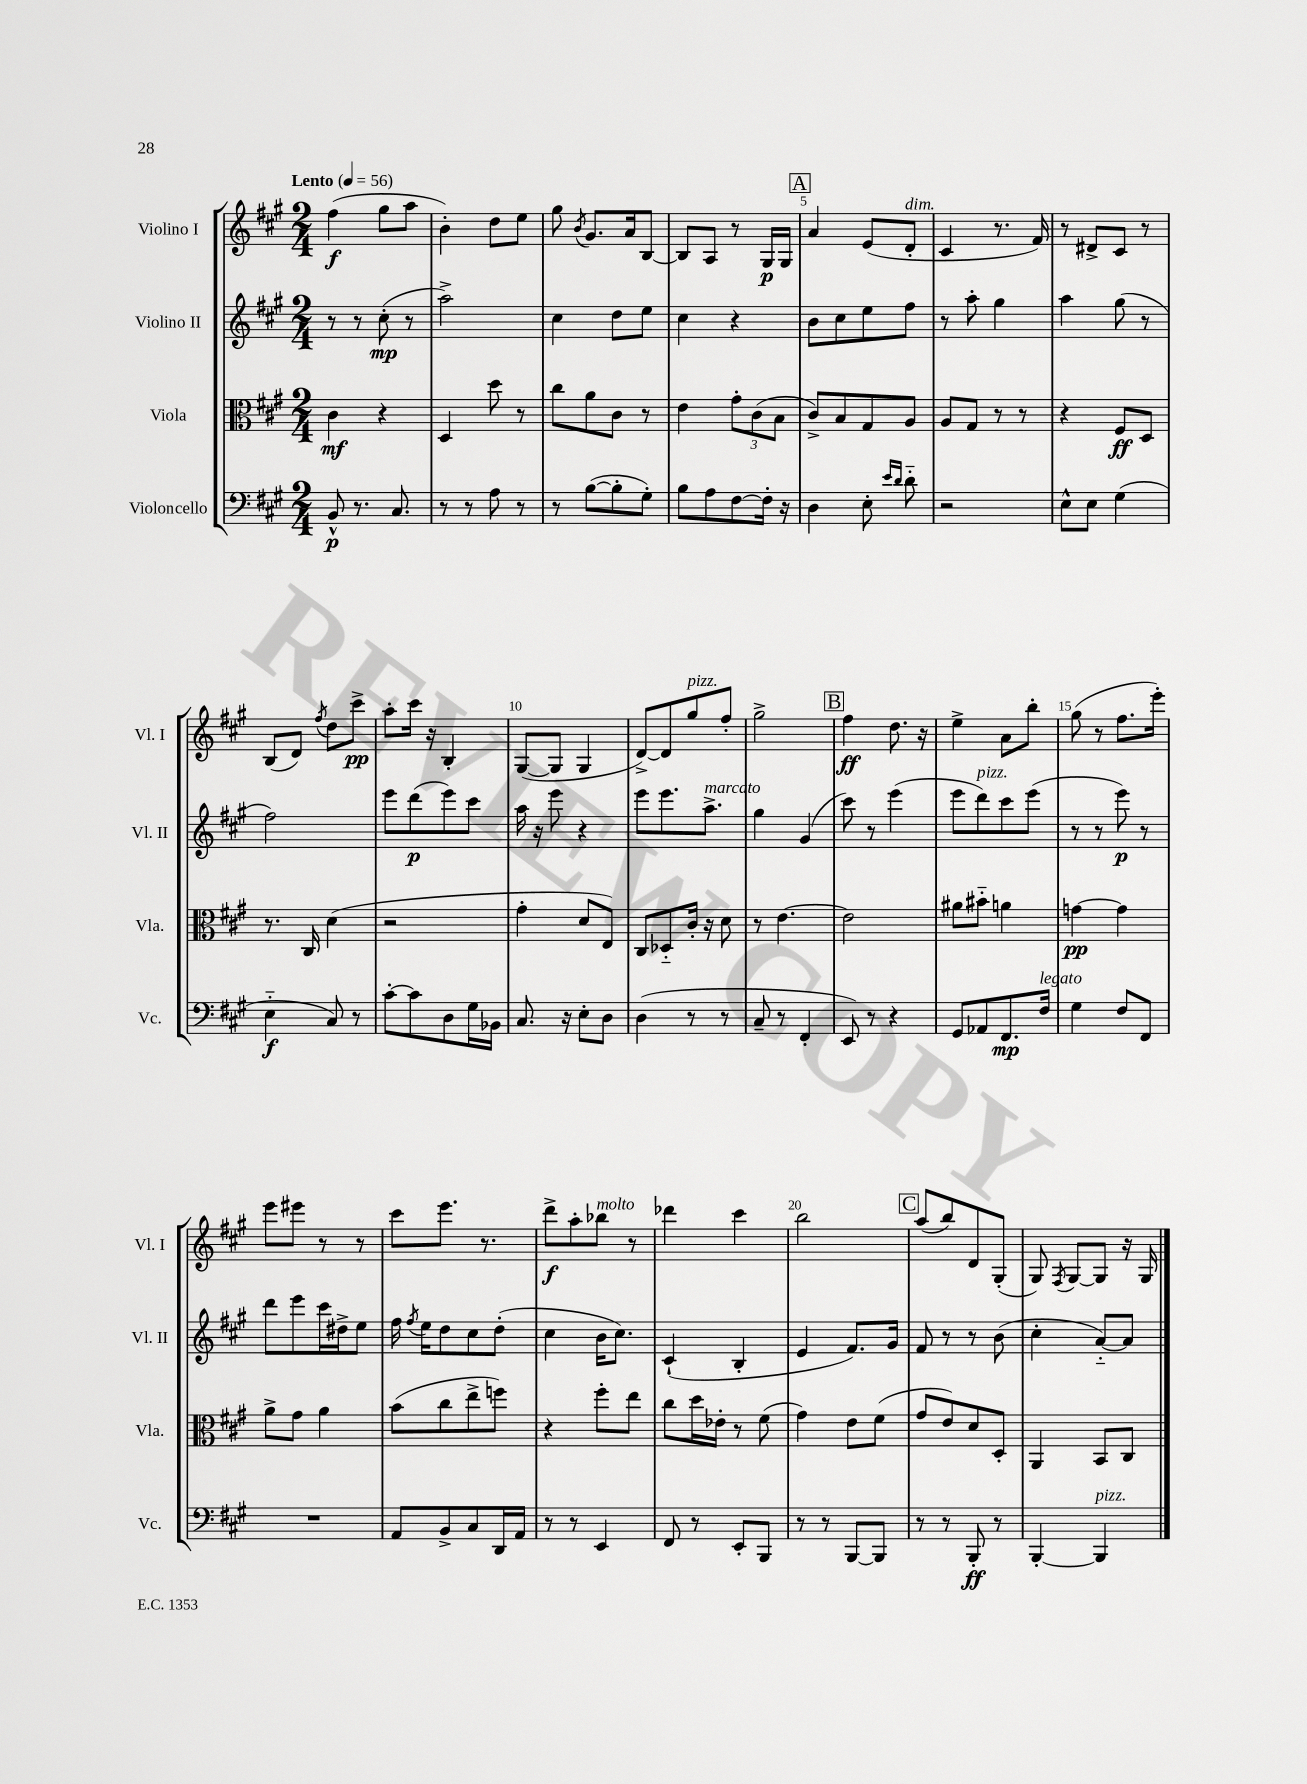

**kern	**kern	**kern	**kern
*staff4	*staff3	*staff2	*staff1
*clefF4	*clefC3	*clefG2	*clefG2
*k[f#c#g#]	*k[f#c#g#]	*k[f#c#g#]	*k[f#c#g#]
*M2/4	*M2/4	*M2/4	*M2/4
*MM56	*MM56	*MM56	*MM56
8BB^^	4c#	8r	(4ff#
8.r	.	8r	.
.	4r	(8cc#'	8gg#
8.C#	.	.	.
.	.	8r	8aa
=	=	=	=
8r	4D	2aa^)	4b')
8r	.	.	.
8A	8dd	.	8dd
8r	8r	.	8ee
=	=	=	=
8r	8cc#	4cc#	8gg#
.	.	.	8qb
([8B	8a	.	8.g#
8B']	8c#	8dd	.
.	.	.	16a
8G#')	8r	8ee	[8B
=	=	=	=
8B	4e	4cc#	8B]
8A	.	.	8A
[8F#	12g#'	4r	8r
.	(12c#	.	.
16F#']	.	.	16G#
.	12B	.	.
16r	.	.	16G#
=	=	=	=
4D	8c#^)	8b	4a
.	8B	8cc#	.
8E'	8G#	8ee	(8e
16qqe	.	.	.
16qqd	.	.	.
8d'~	8A	8ff#	8d'
=	=	=	=
2r	8A	8r	4c#
.	8G#	8aa'	.
.	8r	4gg#	8.r
.	8r	.	.
.	.	.	16f#)
=	=	=	=
8E^^	4r	4aa	8r
8E	.	.	8d#^
(4G#	8F#	(8gg#	8c#
.	8D	8r	8r
=	=	=	=
4E'~	8.r	2ff#)	(8B
.	.	.	8d)
.	16C#	.	.
.	.	.	8qff#
8C#)	(4d	.	8dd
8r	.	.	8ccc#^
=	=	=	=
[8c#'	2r	8eee	8aa'
8c#]	.	(8ddd	16ccc#
.	.	.	16r
8D	.	8eee)	4B'
16G#	.	8ccc#	.
16BB-	.	.	.
=	=	=	=
8.C#	4g#'	16aa	([8G#
.	.	16r	.
.	.	8eee	8G#]
16r	.	.	.
8E'	8d	4r	4G#
8D	8E)	.	.
=	=	=	=
(4D	8C#	8eee	[8d^)
.	8D-'~	8.eee	8d]
8r	16c#'	.	8gg#
.	16r	8.aa^	.
8r	8d	.	8ff#'
=	=	=	=
8C#~	8r	4gg#	2gg#^
8r	[4.e	.	.
4FF#'	.	(4g#	.
=	=	=	=
8EE)	2e]	8ccc#)	4ff#
8r	.	8r	.
4r	.	(4eee	8.dd
.	.	.	16r
=	=	=	=
8GG#	8a#	8eee	4ee^
8AA-	8b#'~	8ddd)	.
8.FF#	4a	8ccc#	8a
.	.	(8eee	8bb'
16F#	.	.	.
=	=	=	=
4G#	[4g	8r	(8gg#
.	.	8r	8r
8F#	4g]	8eee)	8.ff#
8FF#	.	8r	.
.	.	.	16eee')
=	=	=	=
2r	8a^	8ddd	8eee
.	8g#	8eee	8eee#
.	4a	16ccc#	8r
.	.	16dd#^	.
.	.	8ee	8r
=	=	=	=
8AA	(8b	16ff#	8ccc#
.	.	8qff#	.
.	.	16ee	.
8BB^	8cc#	8dd	8.eee
8C#	8ee^	8cc#	.
.	.	.	8.r
16DD	8ff)	(8dd'	.
16AA	.	.	.
=	=	=	=
8r	4r	4cc#	8ddd^
8r	.	.	8aa'
4EE	8ff#'	16b	8bb-
.	.	8.cc#)	.
.	8ee	.	8r
=	=	=	=
8FF#	8cc#	(4c#`	4ddd-
8r	16dd	.	.
.	16e-'	.	.
8EE'	8r	4B'	4ccc#
8BBB	(8f#	.	.
=	=	=	=
8r	4g#)	4e	2bb
8r	.	.	.
[8BBB	8e	8.f#)	.
8BBB]	(8f#	.	.
.	.	16g#	.
=	=	=	=
8r	8g#	8f#	(8aa
8r	8e)	8r	8bb)
8BBB'	8d	8r	8d
8r	8D'	(8b	(8G#'
=	=	=	=
[4BBB'	4AA	4cc#'	8G#)
.	.	.	8qF#
.	.	.	[8G#
4BBB]	8BB	[8a'~)	8G#]
.	8C#	8a]	16r
.	.	.	16G#
==	==	==	==
*-	*-	*-	*-
